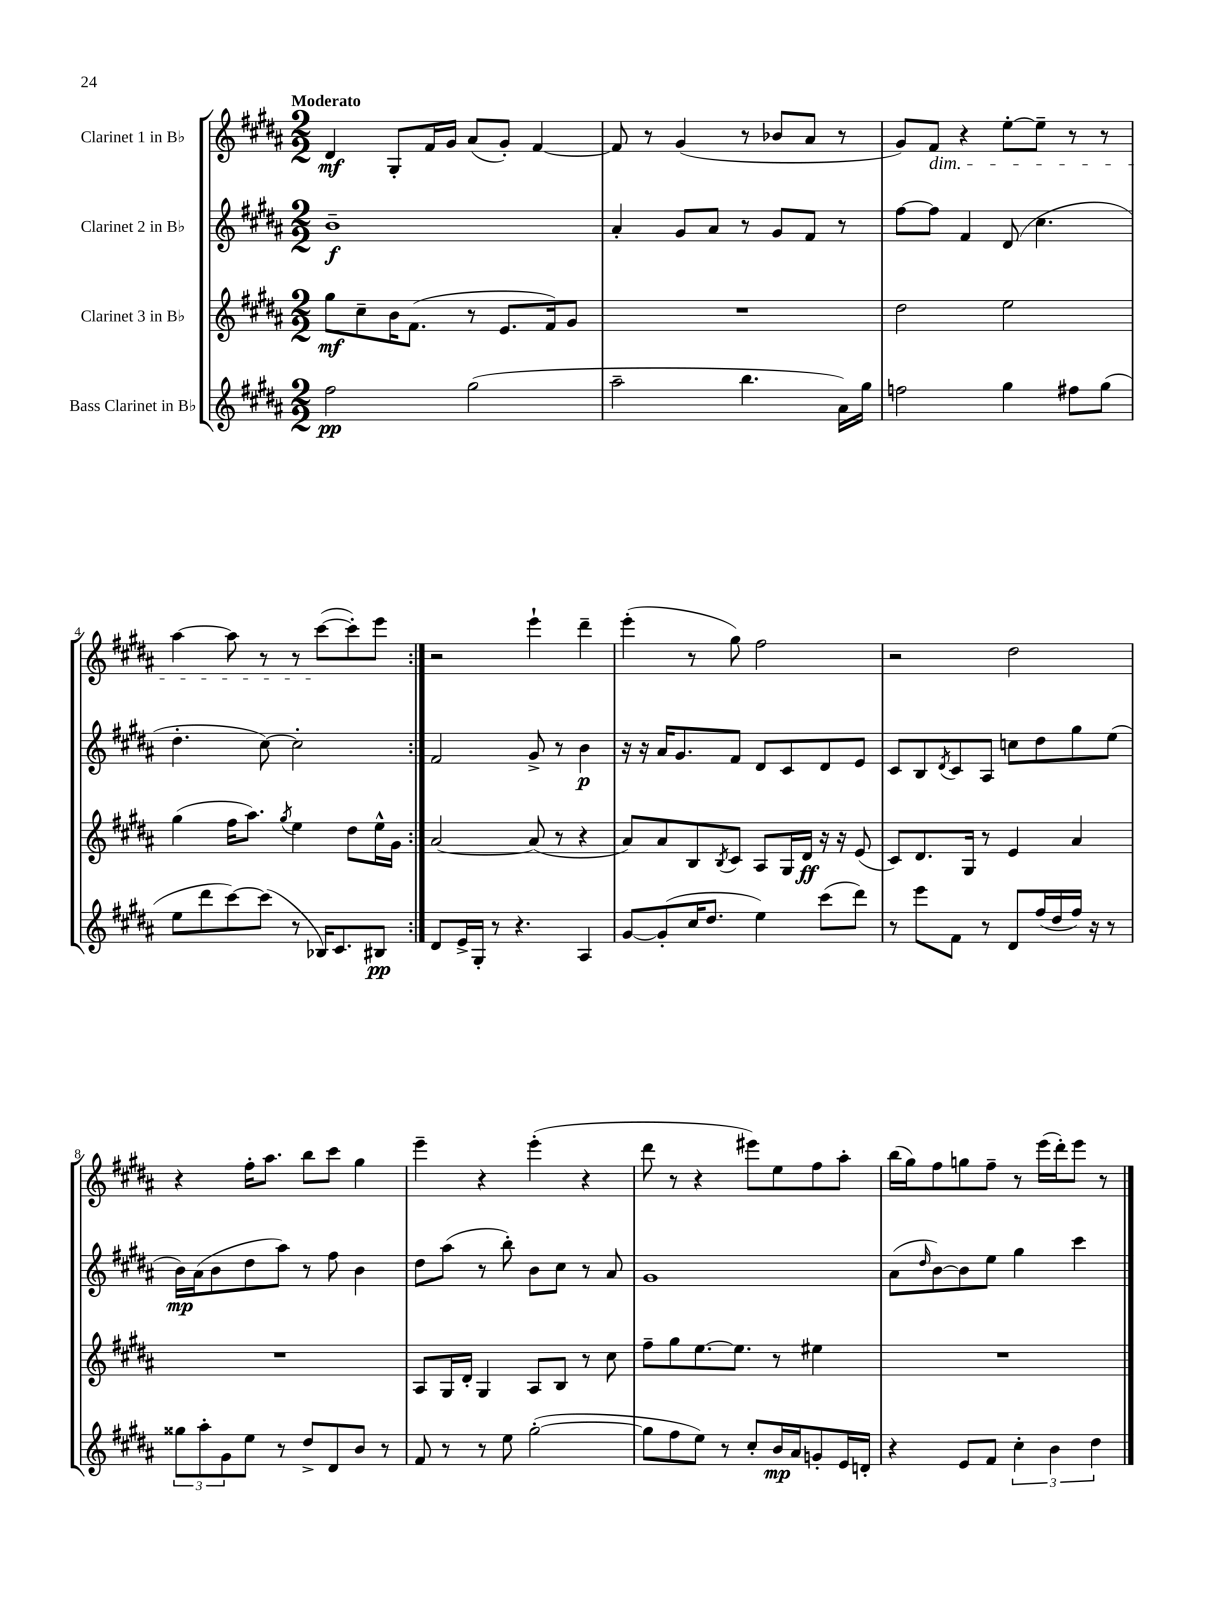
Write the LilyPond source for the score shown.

<<
\new StaffGroup <<
\new Staff = "s0" \with { instrumentName = "Clarinet 1 in Bb" } {
    \clef treble \key b \major \numericTimeSignature \time 2/2 \tempo "Moderato"
    \repeat volta 2 { dis'4\mf gis8-. fis'16 gis'16 ais'8( gis'8-.) fis'4~ |
    fis'8 r8 gis'4( r8 bes'8 ais'8 r8 |
    gis'8) fis'8\dim r4 e''8~-. e''8-- r8 r8 |
    ais''4~ ais''8 r8 r8 cis'''8~\!( cis'''8-.) e'''8 | }
    r2 e'''4-! dis'''4-- |
    e'''4-.( r8 gis''8) fis''2 |
    r2 dis''2 |
    r4 fis''16-. ais''8. b''8 cis'''8 gis''4 |
    e'''4-- r4 e'''4-.( r4 |
    dis'''8 r8 r4 eis'''8) e''8 fis''8 ais''8-. |
    b''16( gis''16) fis''8 g''8 fis''8-- r8 e'''16( dis'''16-.) e'''8 r8 \bar "|." |
}
\new Staff = "s1" \with { instrumentName = "Clarinet 2 in Bb" } {
    \clef treble \key b \major \numericTimeSignature \time 2/2
    \repeat volta 2 { b'1--\f |
    ais'4-. gis'8 ais'8 r8 gis'8 fis'8 r8 |
    fis''8~ fis''8 fis'4 dis'8( cis''4. |
    dis''4.-. cis''8~) cis''2-. | }
    fis'2 gis'8-> r8 b'4\p |
    r16 r16 ais'16 gis'8. fis'8 dis'8 cis'8 dis'8 e'8 |
    cis'8 b8 \acciaccatura { dis'8 } cis'8 ais8 c''8 dis''8 gis''8 e''8( |
    b'16\mp) ais'16( b'8 dis''8 ais''8) r8 fis''8 b'4 |
    dis''8 ais''8( r8 b''8-.) b'8 cis''8 r8 ais'8 |
    gis'1 |
    ais'8( \grace { dis''16 } b'8~) b'8 e''8 gis''4 cis'''4 \bar "|." |
}
\new Staff = "s2" \with { instrumentName = "Clarinet 3 in Bb" } {
    \clef treble \key b \major \numericTimeSignature \time 2/2
    \repeat volta 2 { gis''8\mf cis''8-- b'16 fis'8.( r8 e'8. fis'16) gis'8 |
    R1 |
    dis''2 e''2 |
    gis''4( fis''16 ais''8.) \acciaccatura { gis''8 } e''4 dis''8 e''16-^ gis'16 | }
    ais'2~ ais'8( r8 r4 |
    ais'8) ais'8 b8 \acciaccatura { b8 } cis'8 ais8 gis16 dis'16\ff r16 r16 e'8( |
    cis'8) dis'8. gis16 r8 e'4 ais'4 |
    R1 |
    ais8 gis16 dis'16-. gis4 ais8 b8 r8 cis''8 |
    fis''8-- gis''8 e''8.~ e''8. r8 eis''4 |
    R1 \bar "|." |
}
\new Staff = "s3" \with { instrumentName = "Bass Clarinet in Bb" } {
    \clef treble \key b \major \numericTimeSignature \time 2/2
    \repeat volta 2 { fis''2\pp gis''2( |
    ais''2-- b''4. ais'16) gis''16 |
    f''2 gis''4 fis''8 gis''8( |
    e''8 dis'''8 cis'''8~) cis'''8( r8 bes16) cis'8. bis8\pp | }
    dis'8 e'16-> gis16-. r8 r4. ais4 |
    gis'8~ gis'8-.( cis''16 dis''8. e''4) cis'''8( dis'''8) |
    r8 e'''8 fis'8 r8 dis'8 fis''16( dis''16 fis''16) r16 r8 |
    \tuplet 3/2 { gisis''8 ais''8-. gis'8 } e''8 r8 dis''8-> dis'8 b'8 r8 |
    fis'8 r8 r8 e''8 gis''2~-.( |
    gis''8 fis''8 e''8) r8 cis''8-. b'16\mp ais'16 g'8-. e'16 d'16-. |
    r4 e'8 fis'8 \tuplet 3/2 { cis''4-. b'4 dis''4 } \bar "|." |
}
>>
>>
